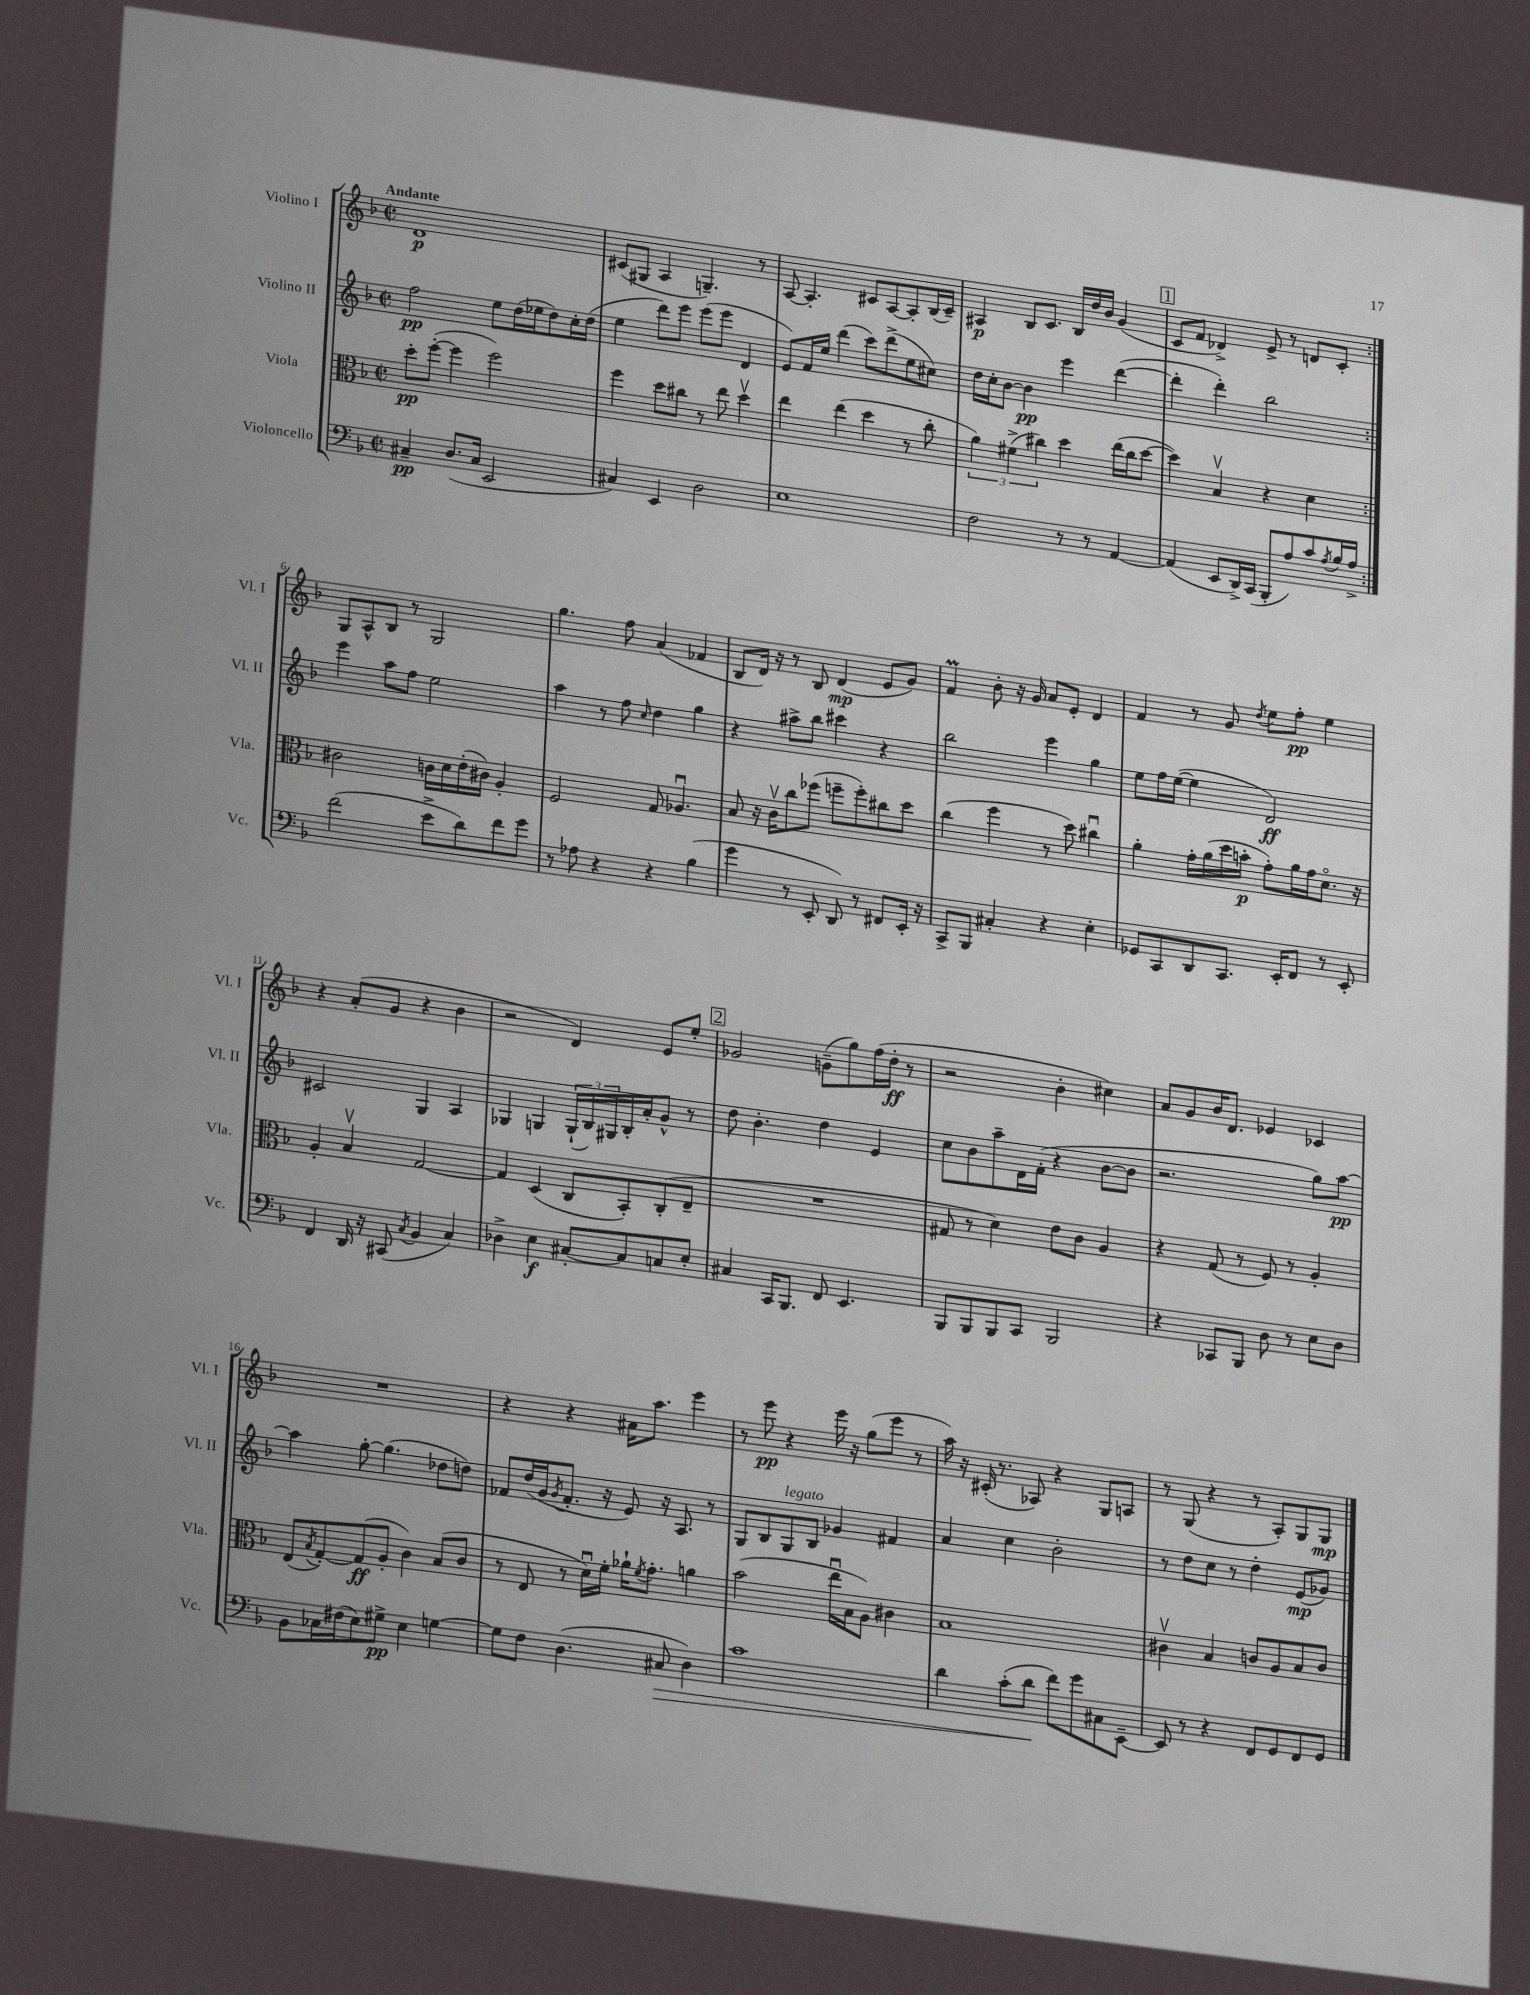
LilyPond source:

<<
\new StaffGroup <<
\new Staff = "s0" \with { instrumentName = "Violino I" shortInstrumentName = "Vl. I" } {
    \clef treble \key f \major \defaultTimeSignature \time 2/2 \tempo "Andante"
    \repeat volta 2 { d'1\p |
    cis'8( gis8 a4 g4.--) r8 |
    a8~ a4.-. cis'8 a8~ a8-. bes16( cis'16--) |
    ais4\p bes8 c'8. bes16 d''16 bes'16 g'4( |
    \mark \markup { \box "1" } c'8 f'8 des'4->) e'8-> r8 d'8 c'8-. | }
    g8 a8-^ bes8 r8 g2 |
    g''4. f''8 a'4( fes'4 |
    bes8 d'16) r16 r8 bes8 d'4\mp( e'8 g'8) |
    f'4\prall bes'8-. r16 g'16 a'8 e'8-. d'4 |
    f'4 r8 g'8 \acciaccatura { d''8 } e''8 f''8-.\pp e''4 |
    r4 a'8-.( g'8 r4 bes'4 |
    r2 d'4) e'8 e''8-. |
    \mark \markup { \box "2" } ges'2 g'8--( g''8) f''16( d''16-.\ff r8 |
    r2 bes'4-. cis''4) |
    a'8 g'8 bes'16 d'8. ees'4 ces'4 |
    R1 |
    r4 r4 ais'16 a''8. e'''4 |
    r8 e'''8\pp r4 e'''16 r16 g''8( e'''8 r8 |
    a''16) r16 cis'16-.( r8. aes8) r4 g8 a8 |
    r8 g8( r4 r8 a8-.) g8 g8\mp \bar "|." |
}
\new Staff = "s1" \with { instrumentName = "Violino II" shortInstrumentName = "Vl. II" } {
    \clef treble \key f \major \defaultTimeSignature \time 2/2
    \repeat volta 2 { f''2\pp e''8 d''16( ees''16 d''8) c''16-. d''16( |
    e''4 d'''8) e'''8 e'''8( e'''8 d'4 |
    e'8) f'16 e''16 d'''4( c'''8) d'''8->( e''8 cis''8) |
    d''16 c''16-. bes'8~ bes'4\pp e'''4 d'''4~( |
    \mark \markup { \box "1" } d'''4-. d'''4-.) bes''2 | }
    e'''4 a''8 f''8 e''2 |
    a''4 r8 f''8 \grace { c''16 } d''4 g''4 |
    r4 ais''8-> bes''8 cis'''4 r4 |
    bes''2 e'''4 g''4 |
    e''8 f''16 e''16~( e''4 d'2\ff) |
    cis'2 g4 a4 |
    ges4 g4 \tuplet 3/2 { g16-!( bes16) gis16 } bes16-. a'16-. g'8-^ r8 |
    \mark \markup { \box "2" } d''8 bes'4.-. d''4 e'4 |
    c''8 bes'8 a''8-- d'16 f'16-.( r4 bes'8~ bes'8 |
    r2. g''8) a''8~\pp |
    a''4 g''8~-. g''4.( des''8 d''8) |
    fes'8 d''16( g'16 \acciaccatura { g'8 } fes'8.-. r16 e'8) r16 a8. r8 |
    g8 bes8 g8^\markup { \italic "legato" } bes8 ges'4 fis'4 |
    a'4 c''4 bes'2-. |
    r8 d''8 c''8 r8 d''4-. e'8\mp( ges'8) \bar "|." |
}
\new Staff = "s2" \with { instrumentName = "Viola" shortInstrumentName = "Vla." } {
    \clef alto \key f \major \defaultTimeSignature \time 2/2
    \repeat volta 2 { d''8-.\pp f''8~-.( f''4 f''2) |
    f''4 d''8 cis''8 r8 e''8 d''4\upbow |
    e''4 e''4( d''4 r8 c''8-. |
    \tuplet 3/2 { a'4) fis'4->( cis''4) } d''4 e''16( cis''16 d''8~ |
    \mark \markup { \box "1" } d''4) bes4\upbow r4 d'4 | }
    cis'2 c'16 d'16 e'16-.( cis'16) a4-. |
    f2 g8 aes4.\downbow |
    bes8 r16 c'16\upbow c''8 fes''8( f''8-- f''8-.) cis''8 d''8 |
    c''4( f''4 r8 d''8) cis''4\downbow |
    a'4-. g'16-. a'16( d''16 b'16-.\p g'8-.) a'16 g'16 d'8.\flageolet r16 |
    a4-. bes4\upbow g2~ |
    g4 d4( c8 bes,8-.) c8-.( e8-- |
    \mark \markup { \box "2" } R1 |
    gis8 r8 d'4) e'8 c'8 a4 |
    r4 g8( r8 f8) r8 a4-. |
    e8( \acciaccatura { bes8 } g8~-.) g8\ff( a8-. c'4) bes8( c'8 |
    r8 e8 r8 d'16\downbow) f'16-. aes'16-! \acciaccatura { f'8 } g'8.-. a'4 |
    bes'2( e''16\downbow bes16 a8) cis'4 |
    bes1 |
    cis'4\upbow bes4 c'8 a8 bes8 c'8 \bar "|." |
}
\new Staff = "s3" \with { instrumentName = "Violoncello" shortInstrumentName = "Vc." } {
    \clef bass \key f \major \defaultTimeSignature \time 2/2
    \repeat volta 2 { cis4--\pp d8.( cis16 e,2 |
    cis4) e,4 d2 |
    e1 |
    f2 r8 r8 a,4~ |
    \mark \markup { \box "1" } a,4( e,8 d,16->) c,16( bes,,8-. a8) c'8 \acciaccatura { a8 } bes16 a16-> | }
    f'2( e'8-> d'8) f'8 g'8 |
    r8 aes8 r4 r4 bes4( |
    g'4 r8 e,8-. d,8) r8 fis,8 e,16-. r16 |
    c,8-> bes,,8 cis4-. r4 e4-. |
    ges,8 c,8 d,8 c,8. e,16-. f,8 r8 e,8-. |
    f,4 d,16 r16 cis,8( \acciaccatura { c8 } bes,4 c4) |
    des4-> e4\f cis8~-. cis8 c8 e8-. |
    \mark \markup { \box "2" } cis4 c,16 bes,,8. f,8 e,4. |
    bes,,8 bes,,8 bes,,8 c,8 bes,,2 |
    r4 ces,8 bes,,8 d8 r8 e8 d8 |
    bes,8 ces16 fis16( e8) gis8->\pp e4 g4~ |
    g8 f8 d4.( cis8\> d4) |
    c'1 |
    d'4 c'8-.( d'8\! f'8) g'8 cis8 e,8~-- |
    e,8 r8 r4 f,8 g,8 f,8 g,8 \bar "|." |
}
>>
>>
